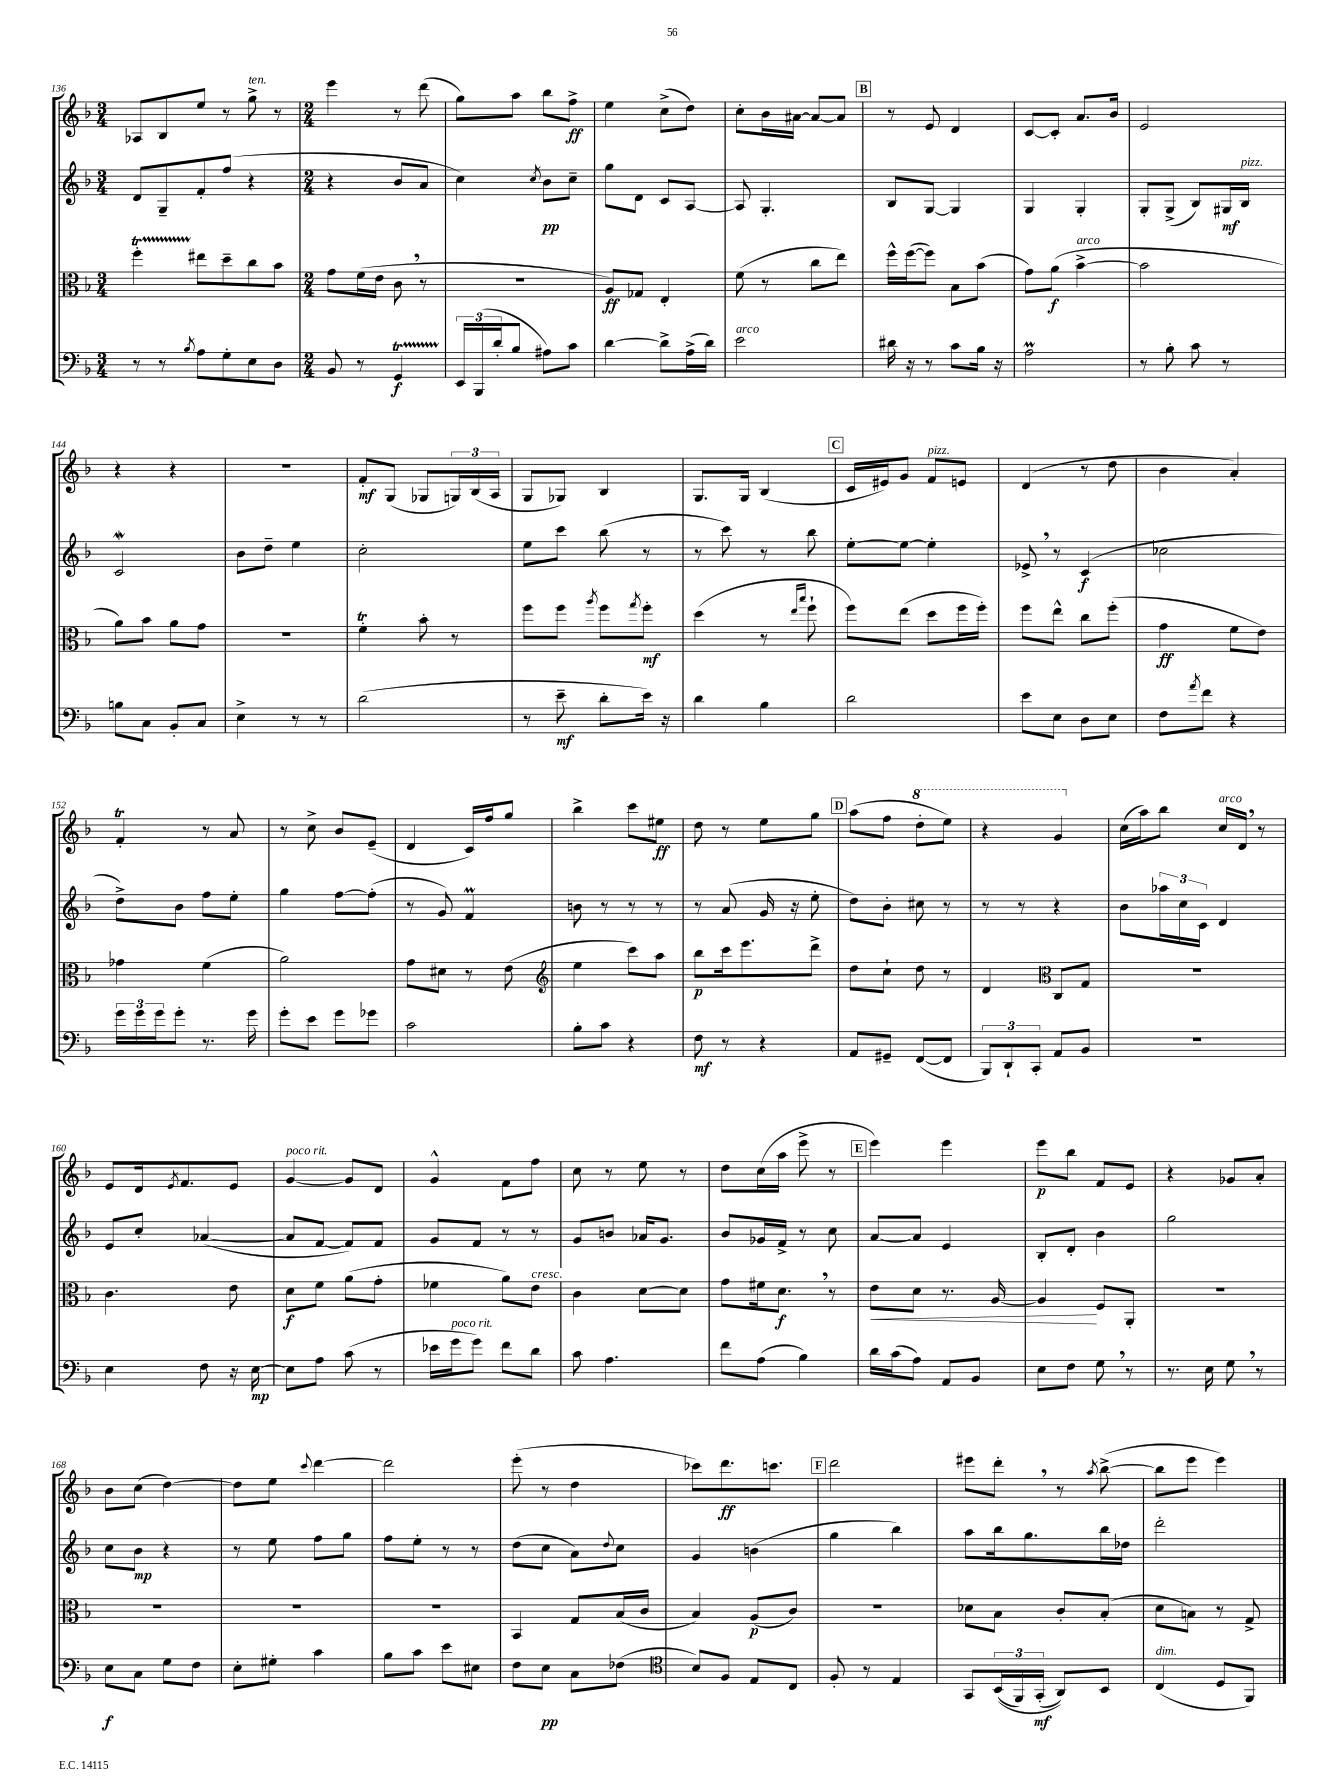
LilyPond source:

<<
\new StaffGroup <<
\new Staff = "s0" {
    \clef treble \key f \major \numericTimeSignature \time 3/4
    aes8 bes8 e''8 r8 g''8->^\markup { \italic "ten." } r8 |
    \numericTimeSignature \time 2/4 e'''4 r8 d'''8( |
    g''8) a''8 bes''8 f''8->\ff |
    e''4 c''8->( d''8) |
    c''8-. bes'16 ais'16~ ais'8~ ais'8 |
    \mark \markup { \box "B" } r8 e'8 d'4 |
    c'8~ c'8-. a'8. bes'16 |
    e'2 |
    r4 r4 |
    r2 |
    f'8-.\mf g8( ges8 \tuplet 3/2 { g16) bes16( a16 } |
    g8 ges8) bes4 |
    g8. g16 bes4( |
    \mark \markup { \box "C" } c'16 eis'16) g'8 f'8^\markup { \italic "pizz." } e'8 |
    d'4( r8 d''8 |
    bes'4 a'4-.) |
    f'4-.\trill r8 a'8 |
    r8 c''8-> bes'8 e'8--( |
    d'4 c'16) f''16 g''8 |
    bes''4-> c'''8 eis''8\ff |
    d''8 r8 e''8 g''8 |
    \mark \markup { \box "D" } a''8( f''8 \ottava #1 d'''8-. e'''8) |
    r4 g''4 \ottava #0 |
    c''16( a''16) bes''8 c''16^\markup { \italic "arco" } d'16 \breathe r8 |
    e'8 d'16 \acciaccatura { e'8 } f'8. e'8 |
    g'4~^\markup { \italic "poco rit." } g'8 d'8 |
    g'4-^ f'8 f''8 |
    c''8 r8 e''8 r8 |
    d''8 c''16( a''16 e'''8-> r8 |
    \mark \markup { \box "E" } e'''4) e'''4 |
    e'''8\p bes''8 f'8 e'8 |
    r4 ges'8 a'8-. |
    bes'8 c''8( d''4~) |
    d''8 e''8 \appoggiatura { c'''8 } d'''4~ |
    d'''2 |
    e'''8-.( r8 d''4 |
    ces'''8) d'''8.\ff c'''8. |
    \mark \markup { \box "F" } d'''2 |
    eis'''8 d'''8-. \breathe r8 \acciaccatura { a''8 } bes''8~->( |
    bes''8 e'''8 e'''4) \bar "|." |
}
\new Staff = "s1" {
    \clef treble \key f \major \numericTimeSignature \time 3/4
    d'8 g8-- f'8-. f''8( r4 |
    \numericTimeSignature \time 2/4 r4 bes'8 a'8 |
    c''4) \acciaccatura { c''8 } bes'8\pp c''8-- |
    g''8 d'8 c'8 a8~ |
    a8 g4.-. |
    \mark \markup { \box "B" } bes8 g8~ g4 |
    g4 g4-. |
    g8-. g8->( bes8) gis16\mf bes16^\markup { \italic "pizz." } |
    c'2\mordent |
    bes'8 d''8-- e''4 |
    c''2-. |
    e''8 c'''8 bes''8( r8 |
    r8 c'''8) r8 bes''8 |
    \mark \markup { \box "C" } e''8~-. e''8~ e''4-. |
    ees'8-> \breathe r8 c'4\f( |
    ces''2 |
    d''8->) bes'8 f''8 e''8-. |
    g''4 f''8~ f''8-.( |
    r8 g'8) f'4\prall |
    b'8 r8 r8 r8 |
    r8 a'8( g'16 r16 e''8-. |
    \mark \markup { \box "D" } d''8) bes'8-. cis''8 r8 |
    r8 r8 r4 |
    bes'8 \tuplet 3/2 { aes''16 c''16 c'16 } d'4 |
    e'8 c''8-. aes'4~( |
    aes'8 f'8~ f'8) f'8 |
    g'8 f'8 r8 r8 |
    g'8 b'8 aes'16 g'8. |
    bes'8 ges'16 f'16-> r8 c''8 |
    \mark \markup { \box "E" } a'8~ a'8 e'4 |
    bes8-. d'8-. bes'4 |
    g''2 |
    c''8 bes'8\mp r4 |
    r8 e''8 f''8 g''8 |
    f''8 e''8-. r8 r8 |
    d''8( c''8 a'8) \appoggiatura { d''8 } c''8 |
    g'4 b'4( |
    \mark \markup { \box "F" } g''4 bes''4) |
    a''8 bes''16 g''8. bes''16 des''16 |
    d'''2-. \bar "|." |
}
\new Staff = "s2" {
    \clef alto \key f \major \numericTimeSignature \time 3/4
    f''4-.\startTrillSpan eis''8\stopTrillSpan d''8-- c''8 bes'8 |
    \numericTimeSignature \time 2/4 g'8 f'16( e'16 c'8 \breathe r8 |
    R2 |
    a8\ff) ges8 e4-. |
    f'8( r8 c''8 e''8) |
    \mark \markup { \box "B" } f''16-^ f''16~( f''8) bes8 bes'8( |
    g'8) a'8\f( bes'4~->^\markup { \italic "arco" } |
    bes'2 |
    a'8) bes'8 a'8 g'8 |
    R2 |
    f'4-.\trill bes'8-. r8 |
    f''8 f''8 \acciaccatura { a''8 } f''8 \acciaccatura { g''8 } f''8-.\mf |
    d''4( r8 \grace { e''16 bes''16 } f''8-! |
    \mark \markup { \box "C" } f''8) e''8( d''8 f''16 f''16-.) |
    f''8 e''8-^ c''8 f''8-.( |
    g'4\ff f'8 e'8) |
    ges'4 f'4( |
    a'2) |
    g'8 dis'8 r8 e'8( |
    \clef treble e''4 c'''8) a''8 |
    bes''8\p c'''16 e'''8. d'''8-> |
    \mark \markup { \box "D" } d''8 c''8-! d''8 r8 |
    d'4 \clef alto c8 g8 |
    R2 |
    c'4. e'8 |
    d'8\f f'8 a'8( g'8-. |
    fes'4 a'8) e'8^\markup { \italic "cresc." } |
    c'4 d'8~ d'8 |
    g'8 fis'16 d'8.\f \breathe r8 |
    \mark \markup { \box "E" } e'8\< d'8 r8. a16~ |
    a4\! f8 a,8-. |
    R2 |
    R2 |
    R2 |
    R2 |
    bes,4 g8 bes16( c'16 |
    bes4) a8\p( c'8) |
    \mark \markup { \box "F" } r2 |
    des'8 bes8 c'8-. bes8-.( |
    d'8 b8) r8 g8-> \bar "|." |
}
\new Staff = "s3" {
    \clef bass \key f \major \numericTimeSignature \time 3/4
    r8 r8 \acciaccatura { bes8 } a8 g8-. e8 d8 |
    \numericTimeSignature \time 2/4 bes,8 r8 g,4\startTrillSpan\f |
    \tuplet 3/2 { e,16\stopTrillSpan bes,,16( d'16-. } bes8 ais8) c'8 |
    d'4~ d'8-> a16->( d'16) |
    e'2^\markup { \italic "arco" } |
    \mark \markup { \box "B" } dis'16 r16 r8 c'8 bes16 r16 |
    a2\prall |
    r8 bes8-. c'8 r8 |
    b8 c8 bes,8-. c8 |
    e4-> r8 r8 |
    d'2( |
    r8 e'8--\mf d'8-. e'16) r16 |
    d'4 bes4 |
    \mark \markup { \box "C" } d'2 |
    e'8 e8 d8 e8 |
    f8 \acciaccatura { a'8 } f'8 r4 |
    \tuplet 3/2 { g'16 g'16 g'16 } g'8-. r8. g'16 |
    g'8-. e'8 g'8 ges'8 |
    c'2 |
    bes8-. c'8 r4 |
    f8\mf r8 r4 |
    \mark \markup { \box "D" } a,8 gis,8-- f,8~( f,8 |
    \tuplet 3/2 { bes,,8) d,8-! c,8-. } a,8 bes,8 |
    R2 |
    e4 f8 r16 e16~\mp |
    e8 a8 c'8( r8 |
    ees'16 g'16^\markup { \italic "poco rit." } g'8) f'8 d'8 |
    c'8 a4. |
    f'8 a8( bes4) |
    \mark \markup { \box "E" } d'16 c'16( a8) a,8 bes,8 |
    e8 f8 g8 \breathe r8 |
    r8. e16 g8 \breathe r8 |
    e8\f c8 g8 f8 |
    e8-. gis8-. c'4 |
    bes8 c'8 e'8 eis8 |
    f8 e8\pp c8 fes8( |
    \clef tenor bes8) f8 e8 c8 |
    \mark \markup { \box "F" } f8-. r8 e4 |
    g,8 \tuplet 3/2 { bes,16(\( f,16) g,16-.\mf( } a,8)\) bes,8 |
    c4^\markup { \italic "dim." }( d8 f,8) \bar "|." |
}
>>
>>
\layout { \context { \Score currentBarNumber = #136 } }
